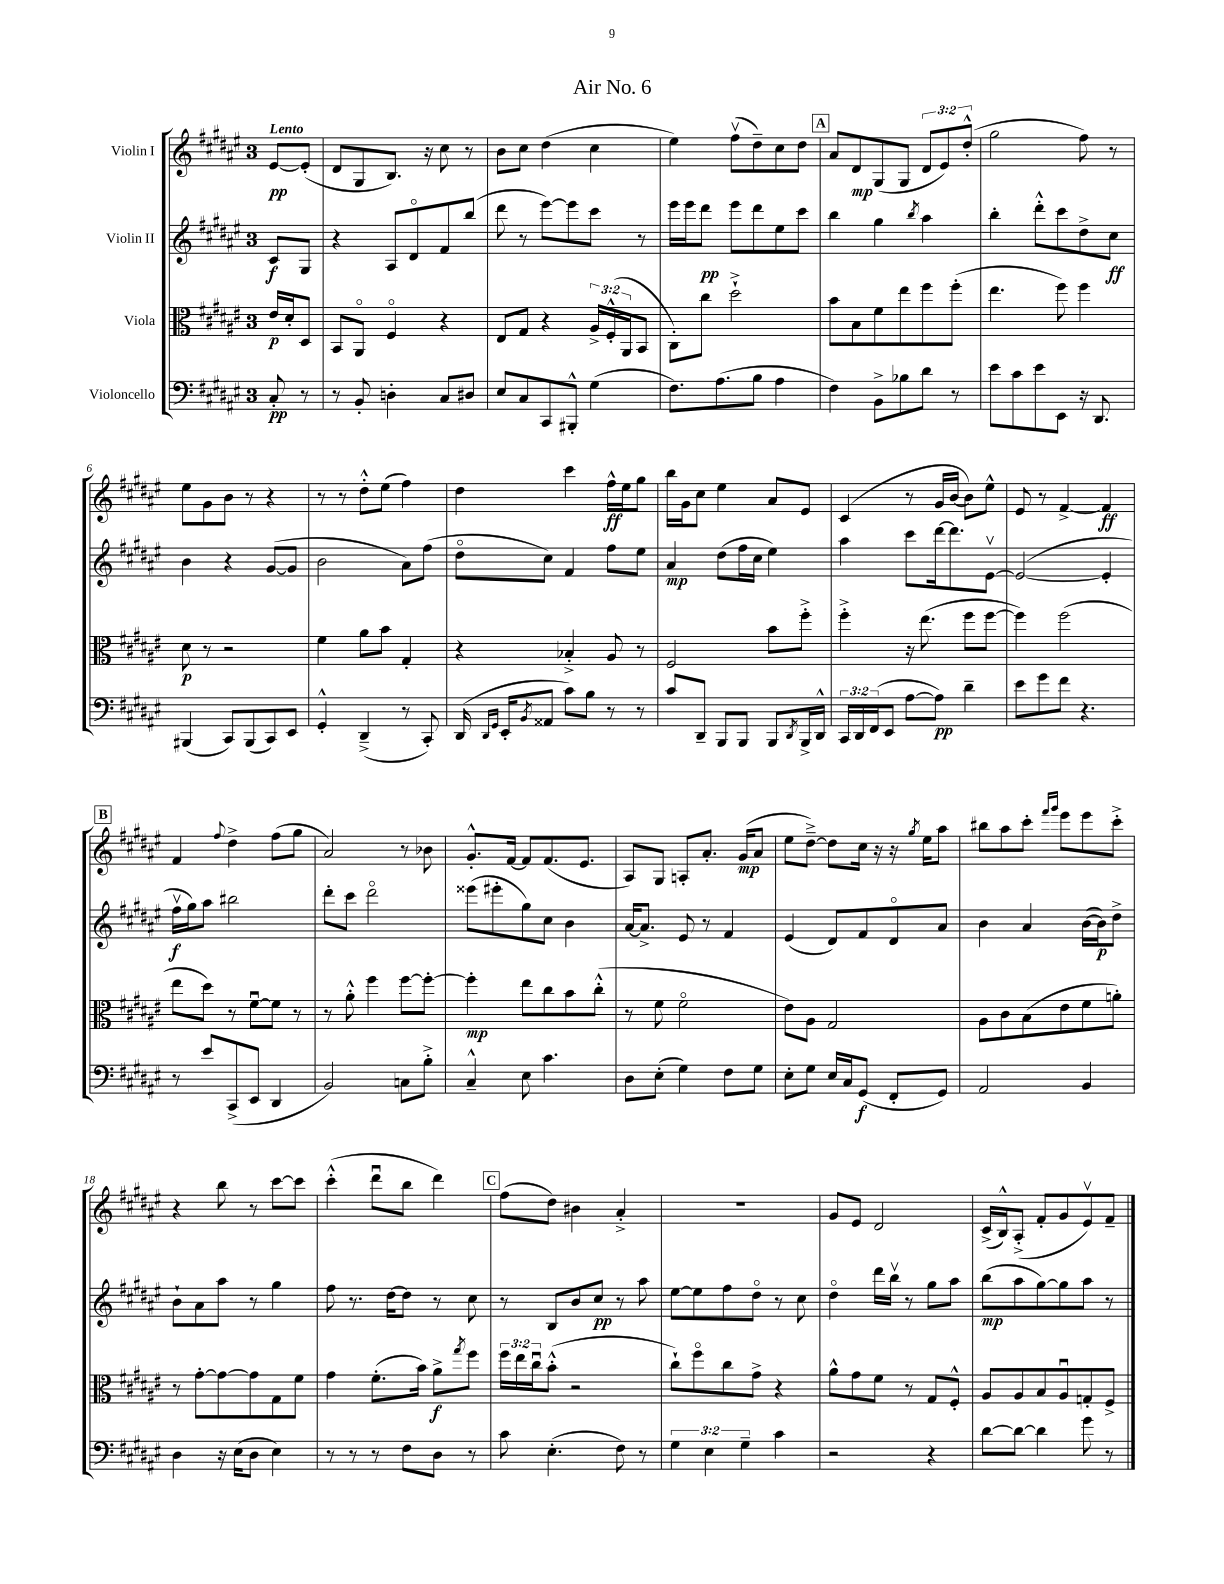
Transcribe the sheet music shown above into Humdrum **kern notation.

**kern	**dynam	**kern	**dynam	**kern	**dynam	**kern	**dynam
*part4	*part4	*part3	*part3	*part2	*part2	*part1	*part1
*staff4	*staff4	*staff3	*staff3	*staff2	*staff2	*staff1	*staff1
*I"Violoncello	*	*I"Viola	*	*I"Violin II	*	*I"Violin I	*
*clefF4	*	*clefC3	*	*clefG2	*	*clefG2	*
*k[f#c#g#d#a#e#]	*	*k[f#c#g#d#a#e#]	*	*k[f#c#g#d#a#e#]	*	*k[f#c#g#d#a#e#]	*
*M3/4	*	*M3/4	*	*M3/4	*	*M3/4	*
=	=	=	=	=	=	=	=
!	!	!	!	!	!	!LO:TX:a:B:t=Lento	!
8C#'/	pp	16e#/LL	p	8c#/L	f	[8e#/L	pp
.	.	16d#'/J	.	.	.	.	.
8r	.	8D#/J	.	8G#/J	.	(8e#'/J]	.
=1	=1	=1	=1	=1	=1	=1	=1
8r	.	8BB/L	.	4r	.	8d#/L	.
8BB'/	.	8AA#/J	.	.	.	8G#/	.
4Dn'\	.	4F#/	.	8A#/L	.	8.B/J)	.
.	.	.	.	8d#/	.	.	.
.	.	.	.	.	.	16r	.
8C#/L	.	4r	.	8f#/	.	8cc#\	.
8D#X/J	.	.	.	(8bb/J	.	8r	.
=2	=2	=2	=2	=2	=2	=2	=2
8E#/L	.	8E#/L	.	8ddd#\	.	8b\L	.
8C#/	.	8G#/J	.	8r	.	8cc#\J	.
8CC#/	.	4r	.	[8eee#\L)	.	(4dd#\	.
8BBB#X'^^/J	.	.	.	8eee#\]	.	.	.
(4G#\	.	24A#^/LL	.	8ccc#\J	.	4cc#\	.
.	.	(24F#'^^/	.	.	.	.	.
.	.	24AA#/J	.	.	.	.	.
.	.	8BB/J	.	8r	.	.	.
=3	=3	=3	=3	=3	=3	=3	=3
8.F#\L)	.	8C#'\L)	.	16eee#\LL	.	4ee#\)	.
.	.	.	.	16eee#\J	.	.	.
.	.	8cc#\J	.	8ddd#\J	pp	.	.
(8.A#\	.	.	.	.	.	.	.
.	.	2dd#`^\	.	8eee#\L	.	(8ff#v\L	.
8B\J	.	.	.	8ddd#\	.	8dd#~\)	.
4A#\	.	.	.	8ee#\	.	8cc#\	.
.	.	.	.	8ccc#\J	.	8dd#\J	.
!!LO:REH:place=s1:t=A
=4	=4	=4	=4	=4	=4	=4	=4
4F#\)	.	8b\L	.	4bb\	.	8a#/L	.
.	.	8B\	.	.	.	8d#/	mp
8BB^\L	.	8f#\	.	4gg#\	.	(8G#/	.
8B-X\	.	8ee#\	.	.	.	8G#/J	.
.	.	.	.	8qbb/	.	.	.
8d#\J	.	8ff#\	.	4aa#\	.	12d#/L	.
.	.	.	.	.	.	12e#/)	.
8r	.	(8ff#'\J	.	.	.	.	.
.	.	.	.	.	.	(12dd#'^^/J	.
=5	=5	=5	=5	=5	=5	=5	=5
8e#\L	.	4.ee#\	.	4bb'\	.	2gg#\	.
8c#\	.	.	.	.	.	.	.
8e#\	.	.	.	8ddd#'^^\L	.	.	.
8EE#\J	.	8ff#\)	.	8ccc#\	.	.	.
16r	.	4ff#\	.	8dd#^\	.	8ff#\)	.
8.DD#/	.	.	.	.	.	.	.
.	.	.	.	8cc#\J	ff	8r	.
!!LO:LB:g=z
=6	=6	=6	=6	=6	=6	=6	=6
(4BBB#X/	.	8d#\	p	4b\	.	8ee#\L	.
.	.	8r	.	.	.	8g#\	.
8CC#/L)	.	2r	.	4r	.	8b\J	.
(8BBB#/	.	.	.	.	.	8r	.
8CC#/)	.	.	.	([8g#/L	.	4r	.
8EE#/J	.	.	.	8g#/J]	.	.	.
=7	=7	=7	=7	=7	=7	=7	=7
4GG#'^^/	.	4f#\	.	2b\	.	8r	.
.	.	.	.	.	.	8r	.
(4DD#~^/	.	8a#\L	.	.	.	8dd#'^^\L	.
.	.	8b\J	.	.	.	(8ee#\J	.
8r	.	4G#'/	.	8a#\L)	.	4ff#\)	.
8CC#'/)	.	.	.	(8ff#\J	.	.	.
=8	=8	=8	=8	=8	=8	=8	=8
(16DD#/	.	4r	.	8dd#\L	.	4dd#\	.
16qqDD#/LL	.	.	.	.	.	.	.
16qqGG#/JJ	.	.	.	.	.	.	.
16EE#'/KL	.	.	.	.	.	.	.
8qBB/	.	.	.	.	.	.	.
8AA##X/J	.	.	.	8cc#\J)	.	.	.
8c#\L)	.	4B-X'^/	.	4f#/	.	4ccc#\	.
8B\J	.	.	.	.	.	.	.
8r	.	8A#/	.	8ff#\L	.	16ff#^^\LL	ff
.	.	.	.	.	.	16ee#\J	.
8r	.	8r	.	8ee#\J	.	8gg#\J	.
=9	=9	=9	=9	=9	=9	=9	=9
8c#/L	.	2F#/	.	4a#/	mp	16bb\LL	.
.	.	.	.	.	.	16g#\J	.
8DD#~/J	.	.	.	.	.	8cc#\J	.
8BBB/L	.	.	.	(8dd#\L	.	4ee#\	.
8BBB/J	.	.	.	16ff#\L	.	.	.
.	.	.	.	16cc#\JJ	.	.	.
8BBB/L	.	8b\L	.	4ee#\)	.	8a#/L	.
8qDD#/	.	.	.	.	.	.	.
16BBB^/L	.	8ff#'^\J	.	.	.	8e#/J	.
16DD#^^/JJ	.	.	.	.	.	.	.
=10	=10	=10	=10	=10	=10	=10	=10
24CC#/LL	.	4ff#'^\	.	4aa#\	.	(4c#/	.
24DD#/	.	.	.	.	.	.	.
(24FF#/J	.	.	.	.	.	.	.
8EE#/J	.	.	.	.	.	.	.
[8A#\L	.	16r	.	8ccc#\L	.	8r	.
.	.	(8.ee#\	.	.	.	.	.
8A#\J])	pp	.	.	[16ddd#\k	.	16g#/LL	.
.	.	.	.	8.ddd#\]	.	[16b/JJ	.
4d#~\	.	8ff#\L	.	.	.	8b\L])	.
.	.	[8ff#\J	.	[8e#v\J	.	8ee#^^\J	.
=11	=11	=11	=11	=11	=11	=11	=11
8e#\L	.	4ff#\])	.	(2e#/_	.	8e#/	.
8g#\	.	.	.	.	.	8r	.
8f#\J	.	(2ff#\	.	.	.	[4f#^/	.
4.r	.	.	.	.	.	.	.
.	.	.	.	4e#'/]	.	4f#/]	ff
!!LO:LB:g=z
!!LO:REH:place=s1:t=B
=12	=12	=12	=12	=12	=12	=12	=12
8r	.	8ee#\L	.	16ff#v\LL	f	4f#/	.
.	.	.	.	16gg#\J)	.	.	.
8e#/L	.	8dd#\J)	.	8aa#\J	.	.	.
.	.	.	.	.	.	8qqff#/	.
(8CC#^/	.	8r	.	2bb#X\	.	4dd#^\	.
8EE#/J	.	[8f#u\L	.	.	.	.	.
4DD#/	.	8f#\J]	.	.	.	(8ff#\L	.
.	.	8r	.	.	.	8gg#\J	.
=13	=13	=13	=13	=13	=13	=13	=13
2BB/)	.	8r	.	8ddd#'\L	.	2a#/)	.
.	.	8a#'^^\	.	8ccc#\J	.	.	.
.	.	4ff#\	.	2ddd#\	.	.	.
8Cn\L	.	[8ff#\L	.	.	.	8r	.
8B'^\J	.	8ff#'\J_	.	.	.	8b-X\	.
=14	=14	=14	=14	=14	=14	=14	=14
4C#~^^/	.	4ff#'\]	mp	(8eee##X\L	.	8.g#'^^/L	.
.	.	.	.	8eee#X'\	.	.	.
.	.	.	.	.	.	[16f#/Jk	.
8E#\	.	8ee#\L	.	8gg#\)	.	8f#/L]	.
4.c#\	.	8cc#\	.	8cc#\J	.	(8.f#/	.
.	.	8b\	.	4b\	.	.	.
.	.	.	.	.	.	8.e#/J	.
.	.	(8cc#'^^\J	.	.	.	.	.
=15	=15	=15	=15	=15	=15	=15	=15
8D#\L	.	8r	.	[16a#/KL	.	8A#/L)	.
.	.	.	.	8.a#^/J]	.	.	.
(8E#'\J	.	8f#\	.	.	.	8G#/J	.
4G#\)	.	2f#\	.	8e#/	.	8An'/L	.
.	.	.	.	8r	.	8.a#'/J	.
8F#\L	.	.	.	4f#/	.	.	.
.	.	.	.	.	.	(16g#/KL	mp
8G#\J	.	.	.	.	.	8a#/J	.
=16	=16	=16	=16	=16	=16	=16	=16
8E#'\L	.	8e#\L)	.	(4e#/	.	8ee#\L	.
8G#\J	.	8A#\J	.	.	.	[8dd#~^\J)	.
16E#/LL	.	2G#/	.	8d#/L)	.	8dd#\L]	.
16C#/J	.	.	.	.	.	.	.
(8GG#/J	f	.	.	8f#/	.	16cc#\Jk	.
.	.	.	.	.	.	16r	.
8FF#'/L	.	.	.	8d#/	.	16r	.
.	.	.	.	.	.	8qgg#/	.
.	.	.	.	.	.	16ee#\KL	.
8GG#/J)	.	.	.	8a#/J	.	8aa#\J	.
=17	=17	=17	=17	=17	=17	=17	=17
2AA#/	.	8A#\L	.	4b\	.	8bb#X\L	.
.	.	8c#\	.	.	.	8aa#\	.
.	.	(8B\	.	4a#/	.	8ccc#'\J	.
.	.	.	.	.	.	16qqfff#/LL	.
.	.	.	.	.	.	16qqggg#/JJ	.
.	.	8e#\	.	.	.	8eee#\L	.
4BB/	.	8f#\	.	([16b\LL	.	8eee#\	.
.	.	.	.	16b\J])	p	.	.
.	.	8an'\J)	.	8dd#^\J	.	8ccc#'^\J	.
!!LO:LB:g=z
=18	=18	=18	=18	=18	=18	=18	=18
4D#\	.	8r	.	8b`\L	.	4r	.
.	.	[8g#'\L	.	8a#\	.	.	.
16r	.	8g#\_	.	8aa#\J	.	8bb\	.
(16E#\KL	.	.	.	.	.	.	.
8D#\J	.	8g#\]	.	8r	.	8r	.
4E#\)	.	8G#\	.	4gg#\	.	[8ccc#\L	.
.	.	8f#\J	.	.	.	8ccc#\J]	.
=19	=19	=19	=19	=19	=19	=19	=19
8r	.	4g#\	.	8ff#\	.	(4ccc#'^^\	.
8r	.	.	.	8.r	.	.	.
8r	.	(8.f#'\L	.	.	.	8ddd#u\L	.
.	.	.	.	[16dd#\KL	.	.	.
8F#\L	.	.	.	8dd#\J]	.	8bb\J	.
.	.	16b\Jk)	.	.	.	.	.
8D#\J	.	8a#^\L	f	8r	.	4ddd#\)	.
.	.	8qgg#/	.	.	.	.	.
8r	.	8ff#\J	.	8cc#\	.	.	.
!!LO:REH:place=s1:t=C
=20	=20	=20	=20	=20	=20	=20	=20
8c#\	.	24ff#\LL	.	8r	.	(8ff#\L	.
.	.	24ee#\	.	.	.	.	.
.	.	24cc#u\J	.	.	.	.	.
(4.E#'\	.	(8b'^^\J	.	8B/L	.	8dd#\J)	.
.	.	2r	.	8b/	.	4b#X\	.
.	.	.	.	8cc#/J	pp	.	.
8F#\)	.	.	.	8r	.	4a#'^/	.
8r	.	.	.	8aa#\	.	.	.
=21	=21	=21	=21	=21	=21	=21	=21
6G#\	.	8cc#`\L)	.	[8ee#\L	.	2.r	.
.	.	8ff#\	.	8ee#\]	.	.	.
6E#\	.	.	.	.	.	.	.
.	.	8cc#\	.	8ff#\	.	.	.
6G#~\	.	.	.	.	.	.	.
.	.	8g#^\J	.	8dd#\J	.	.	.
4c#\	.	4r	.	8r	.	.	.
.	.	.	.	8cc#\	.	.	.
=22	=22	=22	=22	=22	=22	=22	=22
2r	.	8a#^^\L	.	4dd#\	.	8g#/L	.
.	.	8g#\	.	.	.	8e#/J	.
.	.	8f#\J	.	16ddd#\LL	.	2d#/	.
.	.	.	.	16bbv\JJ	.	.	.
.	.	8r	.	8r	.	.	.
4r	.	8G#/L	.	8gg#\L	.	.	.
.	.	8F#'^^/J	.	8aa#\J	.	.	.
=23	=23	=23	=23	=23	=23	=23	=23
[8d#\L	.	8A#/L	.	(8bb\L	mp	(16c#^/LL	.
.	.	.	.	.	.	16B^^/J)	.
8d#\J_	.	8A#/	.	8aa#\	.	(8A#'^/J	.
4d#\]	.	8B/	.	[8gg#\)	.	8f#'/L	.
.	.	8A#u/	.	8gg#\]	.	8g#/	.
8g#\	.	8Gn'/	.	8aa#\J	.	8e#v/)	.
8r	.	8F#^/J	.	8r	.	8f#~/J	.
==	==	==	==	==	==	==	==
*-	*-	*-	*-	*-	*-	*-	*-
